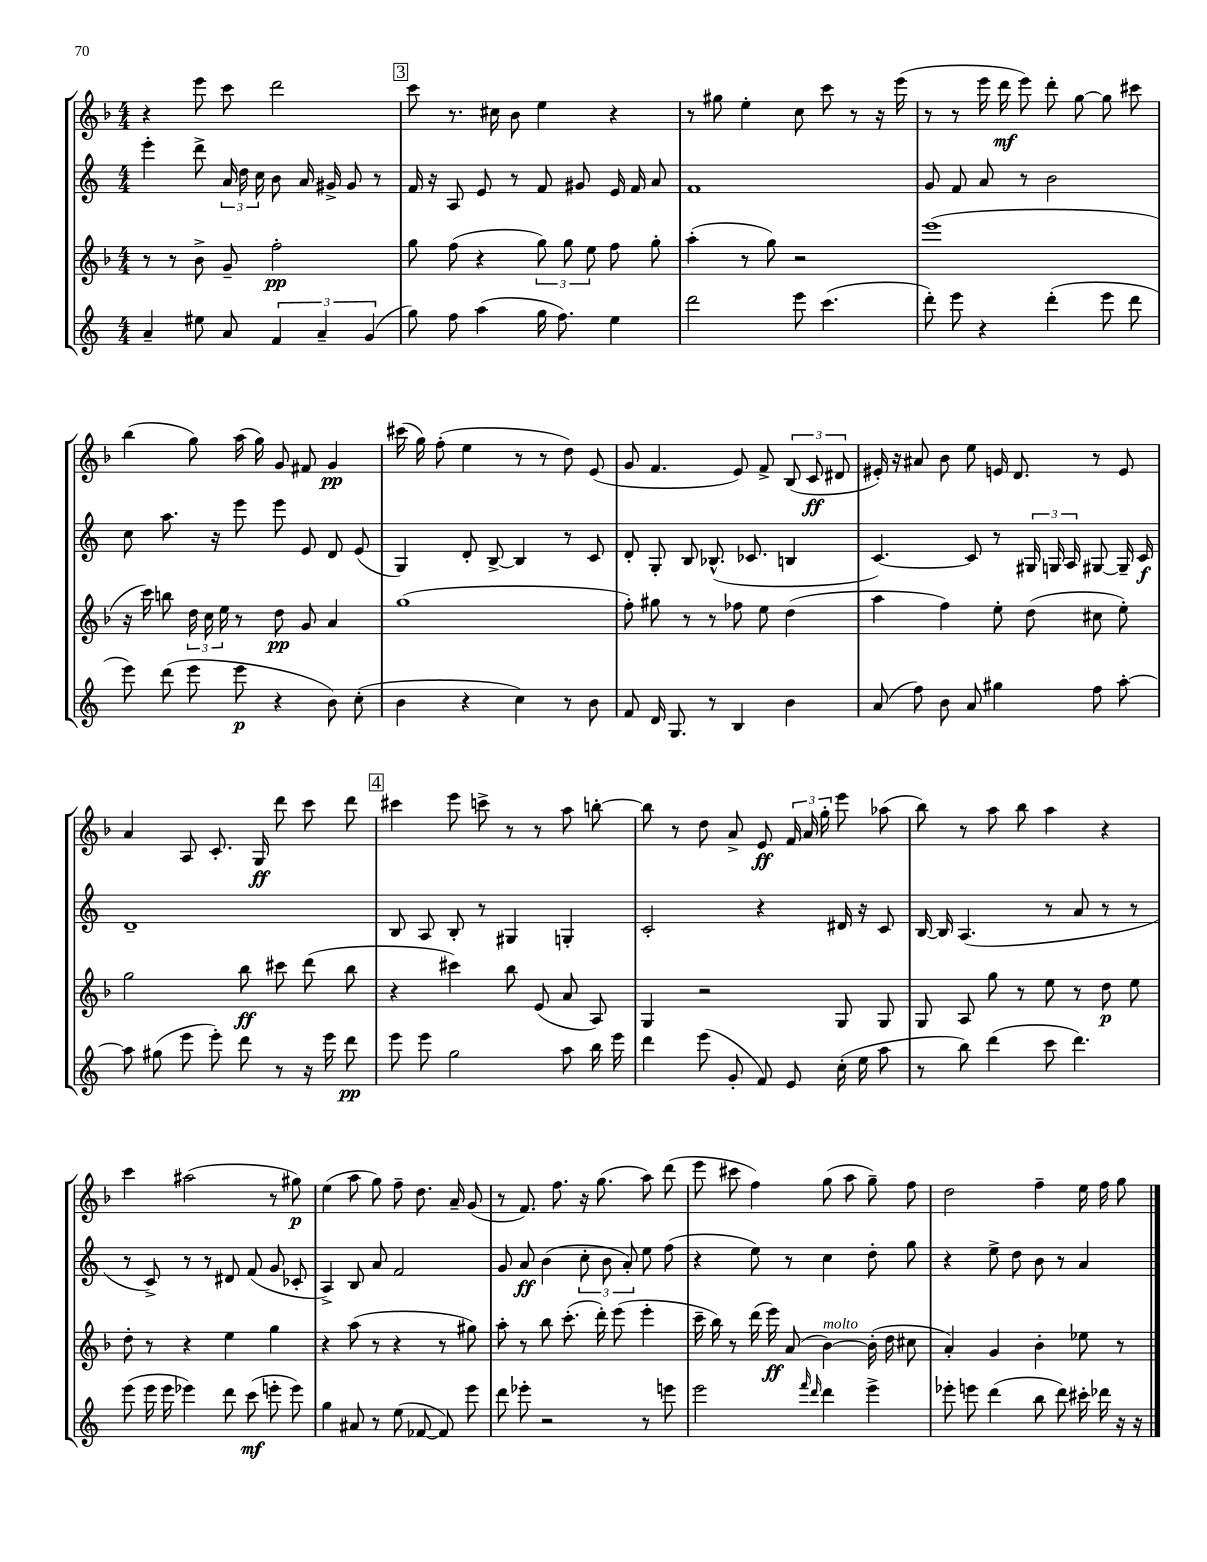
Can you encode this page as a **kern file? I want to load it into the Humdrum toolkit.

**kern	**kern	**kern	**kern
*staff4	*staff3	*staff2	*staff1
*clefG2	*clefG2	*clefG2	*clefG2
*k[]	*k[b-]	*k[]	*k[b-]
*M4/4	*M4/4	*M4/4	*M4/4
4a~	8r	4eee'	4r
.	8r	.	.
8ee#	8b-^	8ddd^	8eee
8a	8g~	24a	8ccc
.	.	24dd	.
.	.	24cc	.
6f	2ff'	8b	2ddd
.	.	16a	.
6a~	.	.	.
.	.	16g#^	.
.	.	8g#	.
(6g	.	.	.
.	.	8r	.
=	=	=	=
8gg)	8gg	16f	8ccc
.	.	16r	.
8ff	(8ff	8A	8.r
(4aa	4r	8e	.
.	.	.	16cc#
.	.	8r	8b-
16gg	12gg)	8f	4ee
8.ff)	.	.	.
.	12gg	.	.
.	.	8g#	.
.	12ee	.	.
4ee	8ff	16e	4r
.	.	16f	.
.	8gg'	8a	.
=	=	=	=
2ddd	(4aa'	1f	8r
.	.	.	8gg#
.	8r	.	4ee'
.	8gg)	.	.
8eee	2r	.	8cc
(4.ccc	.	.	8ccc
.	.	.	8r
.	.	.	16r
.	.	.	(16eee
=	=	=	=
8ddd')	(1eee	8g	8r
8eee	.	8f	8r
4r	.	8a	16eee
.	.	.	16ddd
.	.	8r	8eee)
(4ddd'	.	2b	8ddd'
.	.	.	[8gg
8eee	.	.	8gg]
8ddd	.	.	8ccc#
=	=	=	=
8eee)	16r	8cc	(4bb-
.	16ccc)	.	.
(8ddd	8bb	8.aa	.
8eee	24dd	.	8gg)
.	24cc	.	.
.	.	16r	.
.	24ee	.	.
8eee	8r	8eee	(16aa
.	.	.	16gg)
4r	8dd	8eee	8g
.	8g	8e	8f#
8b)	4a	8d	4g
(8cc'	.	(8e	.
=	=	=	=
4b	(1gg	4G)	(16ccc#
.	.	.	16gg)
.	.	.	(8ff'
4r	.	8d'	4ee
.	.	[8B^	.
4cc)	.	4B]	8r
.	.	.	8r
8r	.	8r	8dd)
8b	.	8c	(8e
=	=	=	=
8f	8ff')	8d'	8g
16d	8gg#	8G'	4.f
8.G	.	.	.
.	8r	8B	.
8r	8r	(8.B-^^	.
4B	8ff-	.	8e)
.	.	8.c-	.
.	8ee	.	8f^
4b	(4dd	4B	(12B-
.	.	.	12c
.	.	.	12d#
=	=	=	=
(8a	4aa	[4.c)	16e#')
.	.	.	16r
8ff)	.	.	8a#
8b	4ff)	.	8b-
8a	.	8c]	8ee
4gg#	8ee'	8r	16e
.	.	.	8.d
.	(8dd	24G#	.
.	.	24G	.
.	.	24A	.
8ff	8cc#	[8G#	8r
[8aa'	8ee')	16G#~]	8e
.	.	16c	.
=	=	=	=
8aa]	2gg	1d~	4a
(8gg#	.	.	.
8eee	.	.	8A
8eee')	.	.	8.c'
8ddd	8bb-	.	.
.	.	.	16G
8r	8ccc#	.	8ddd
16r	(8ddd	.	8ccc
16eee	.	.	.
8ddd	8bb-	.	8ddd
=	=	=	=
8eee	4r	8B	4ccc#
8eee	.	8A	.
2gg	4ccc#)	8B'	8eee
.	.	8r	8ccc^
.	8bb-	4G#	8r
.	(8e	.	8r
8aa	8a	4G'	8aa
16bb	8A)	.	[8bb'
16eee	.	.	.
=	=	=	=
4ddd	4G	2c'	8bb]
.	.	.	8r
(8eee	2r	.	8dd
8g'	.	.	8a^
8f)	.	4r	8e
8e	.	.	24f
.	.	.	24a
.	.	.	24gg'
(16cc'	8G	16d#	8eee
16ee	.	16r	.
8aa	8G	8c	(8aa-
=	=	=	=
8r	8G	[16B	8bb-)
.	.	16B]	.
8bb)	8A	(4.A	8r
(4ddd	8gg	.	8aa
.	8r	.	8bb-
8ccc	8ee	8r	4aa
4.ddd)	8r	8a	.
.	8dd	8r	4r
.	8ee	8r	.
=	=	=	=
(8eee	8dd'	8r	4ccc
16eee	8r	8c^)	.
16eee	.	.	.
4eee-)	4r	8r	(2aa#
.	.	8r	.
8ddd	4ee	8d#	.
(8ccc	.	(8f	.
8eee'	4gg	8g	8r
8eee)	.	8c-'	8gg#)
=	=	=	=
4gg	4r	4A^)	(4ee
8a#	(8aa	8B	8aa
8r	8r	8a	8gg)
(8ee	4r	2f	8ff~
[8f-	.	.	8.dd
8f-])	8r	.	.
.	.	.	16a~
8eee	8gg#)	.	(8g
=	=	=	=
8ddd	8aa'	8g	8r
8eee-'	8r	8a	8.f)
2r	8bb-	(4b	.
.	.	.	8.ff
.	(8.ccc'	.	.
.	.	12cc'	16r
.	16ddd')	.	(8.gg
.	.	12b	.
.	(8eee	.	.
.	.	12a')	.
8r	4eee'	8ee	8aa)
8eee	.	(8ff	(8ddd
=	=	=	=
2eee	16ccc~	4r	8eee
.	16bb-)	.	.
.	8r	.	8ccc#
.	(16ddd	8ee)	4ff)
.	16eee)	.	.
.	(8a	8r	.
16qqfff	.	.	.
16qqddd	.	.	.
4ddd	[4b-)	4cc	(8gg
.	.	.	8aa
4eee^	(16b-']	8dd'	8gg~)
.	16dd	.	.
.	8cc#	8gg	8ff
=	=	=	=
8eee-'	4a')	4r	2dd
8eee	.	.	.
(4ddd	4g	8ee^	.
.	.	8dd	.
8bb	4b-'	8b	4ff~
8ddd)	.	8r	.
16ccc#'	8ee-	4a	16ee
16ddd-	.	.	16ff
16r	8r	.	8gg
16r	.	.	.
==	==	==	==
*-	*-	*-	*-
